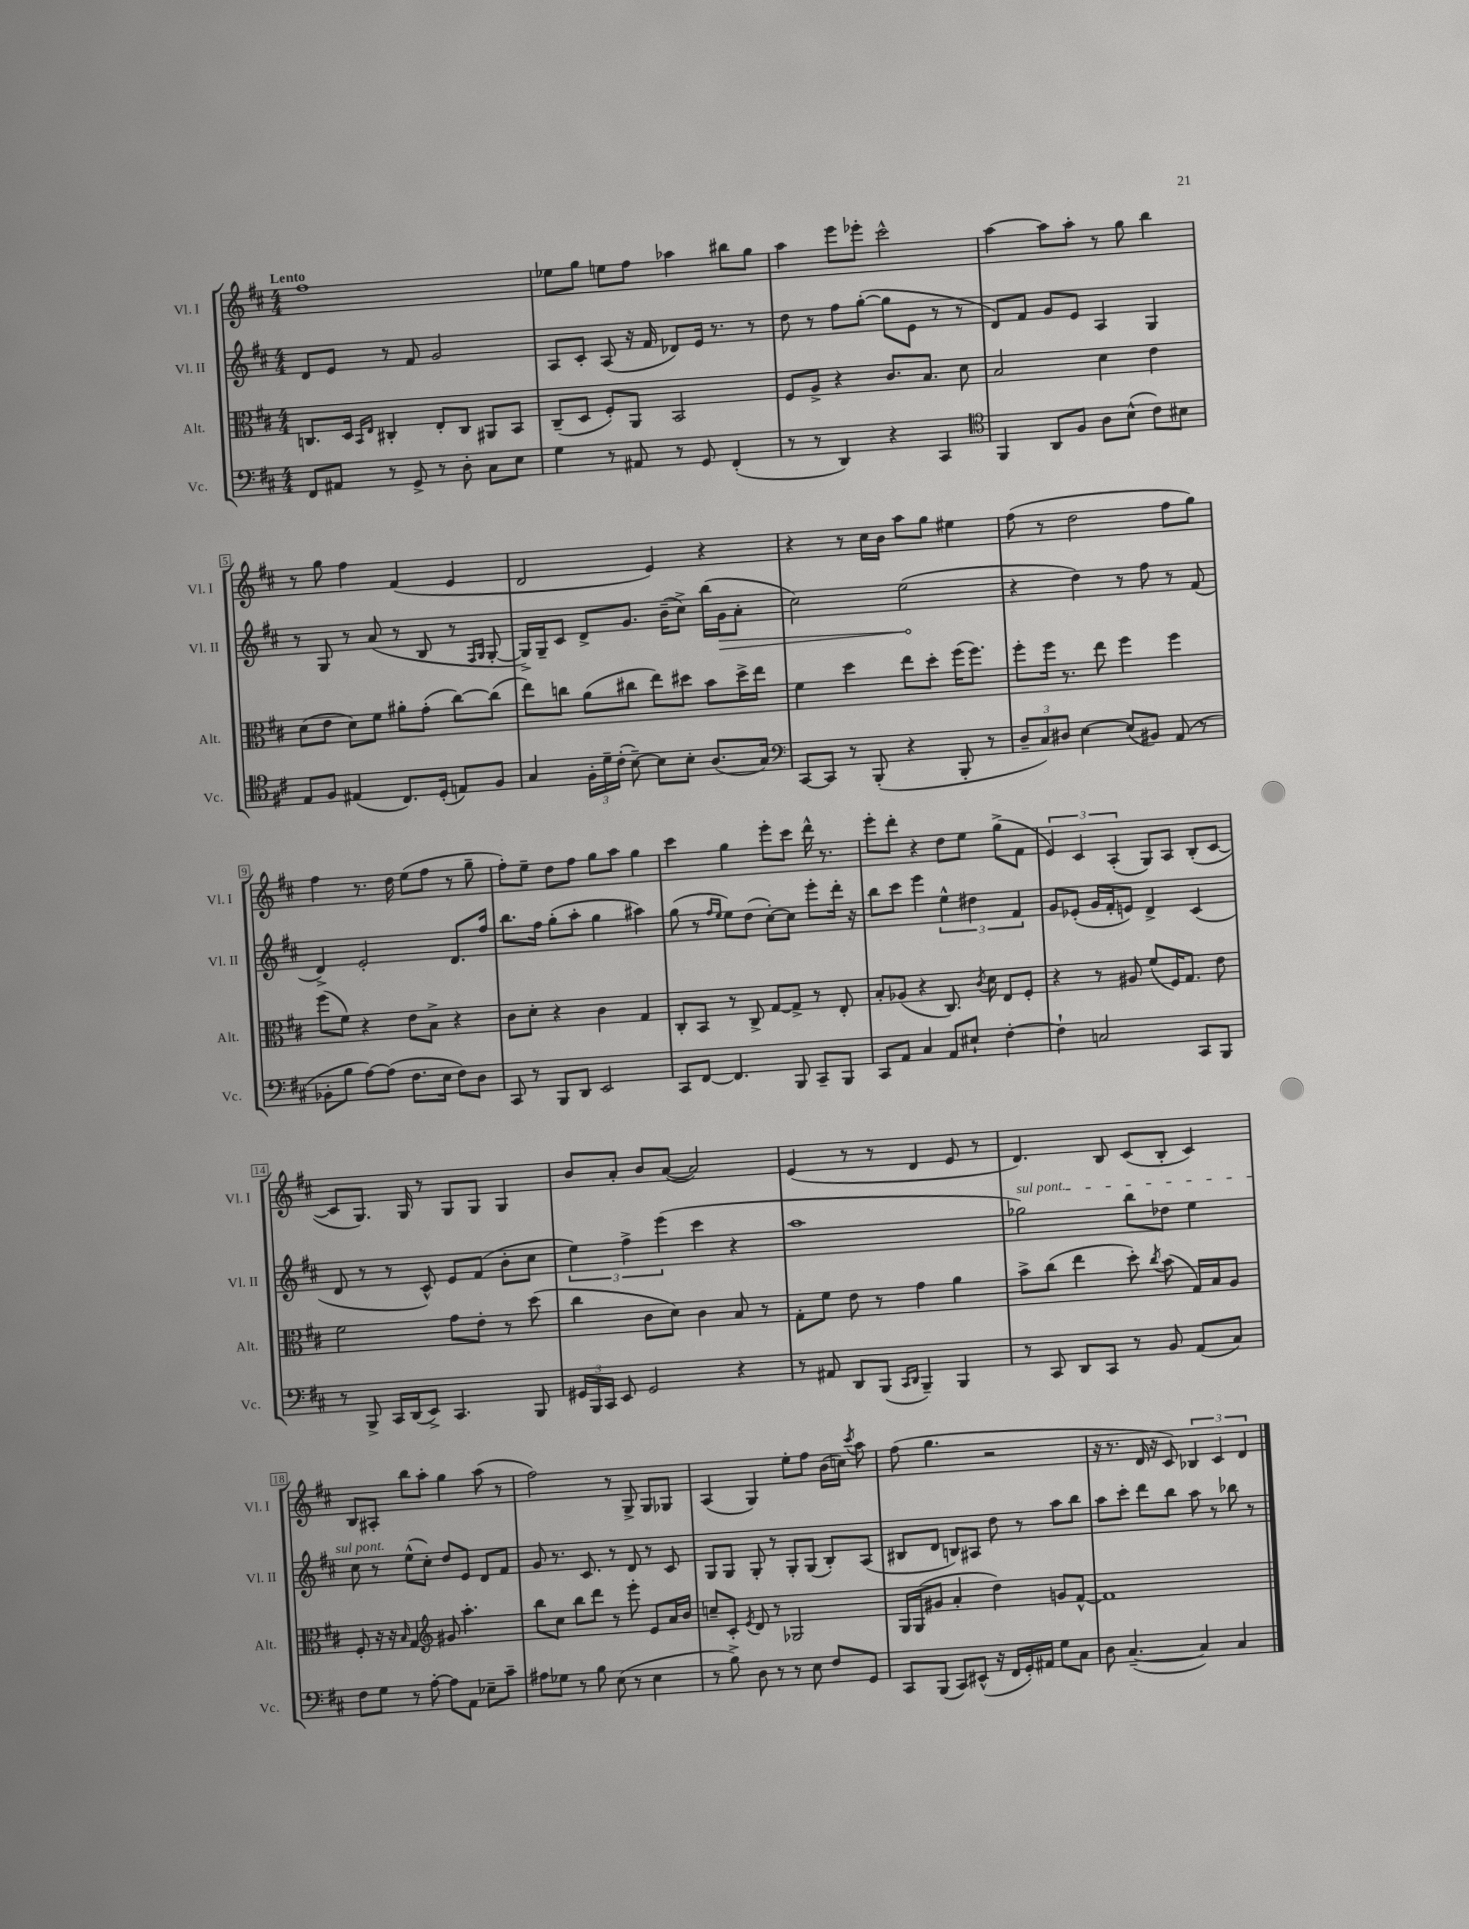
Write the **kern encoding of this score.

**kern	**kern	**kern	**kern
*staff4	*staff3	*staff2	*staff1
*clefF4	*clefC3	*clefG2	*clefG2
*k[f#c#]	*k[f#c#]	*k[f#c#]	*k[f#c#]
*M4/4	*M4/4	*M4/4	*M4/4
8FF#/L	8.C/L	8d/L	1ff#
8AA#/J	.	8e/J	.
.	16D/Jk	.	.
.	16qqBB/LL	.	.
.	16qqE/JJ	.	.
8r	4C#'/	8r	.
8GG^/	.	8f#/	.
8r	8E'/L	2g/	.
8D'\	8C#/J	.	.
8C#\L	8AA#/L	.	.
8E\J	8BB/J	.	.
=	=	=	=
4G\	(8C#~/L	8A/L	8ee-\L
.	8D/J	8c#'/J	8gg\J
8r	8F#'/L)	(8A/	8ee\L
8AA#/	8AA/J	16r	8ff#\J
.	.	16f#/	.
8r	2BB/	8d-/L)	4aa-\
8GG/	.	16e/Jk	.
.	.	8.r	.
(4FF#'/	.	.	8bb#\L
.	.	8r	8gg\J
=	=	=	=
8r	8F#/L	8dd\	4aa\
8r	8A^/J	8r	.
4DD/)	4r	8ff#\L	8eee\L
.	.	([8gg'\J	8eee-'\J
4r	8.c#/L	8gg\]L	2ccc#^^\
.	.	8e\J	.
.	8.B/J	.	.
4CC#/	.	8r	.
.	8d\	8r	.
=	=	=	=
*clefC4	*	*	*
4FF#/	2B/	8d/L)	[4aa\
.	.	8f#/J	.
8AA/L	.	8g/L	8aa\]L
8F#/J	.	8e/J	8aa'\J
8A\L	4d\	4A/	8r
(8B^^\J	.	.	8gg\
8c#\L)	4e\	4G/	4bb\
8B#\J	.	.	.
=	=	=	=
8E/L	(8d\L	8r	8r
8F#/J	8e\J	8G/	8gg\
(4E#/	8d\L)	8r	4ff#\
.	8f#\J	(8a/	.
8.C#/L)	8a#'\L	8r	(4f#/
.	(8g'\J	8B/	.
(16D'/Jk	.	.	.
8E/L)	[8cc#\L)	8r	4e/
.	.	16qqF#/LL	.
.	.	16qqG/JJ	.
8F#/J	(8cc#\]J	[8G'/	.
=	=	=	=
4G/	8ee\L)	16G^/]LL)	2d/
.	.	16G~/J	.
.	8cc\J	8c#/J	.
24F#'\LL	(8a\L	8d^/L	.
24d~\	.	.	.
(24c#'\JJ	.	.	.
[8B~\)	8cc#\J	8.g/J	.
8B\]L	8ee\L)	.	4e/)
.	.	(16b~\LK	.
8B'\J	8dd#\J	8cc#^\J)	.
(8.A/L	8b\L	(16bb\LL	4r
.	.	16g\J	.
.	16dd#^\L	8a'\J	.
16G/Jk)	16ee\JJ	.	.
=	=	=	=
*clefF4	*	*	*
[8CC#/L	4f#\	2cc#\)	4r
8CC#/]J	.	.	.
8r	4dd\	.	8r
(8BBB'/	.	.	16cc#\LL
.	.	.	16b\JJ
4r	8ee\L	(2ee\	8aa\L
.	8dd'\J	.	8gg\J
8BBB'/	(16ff#\LK	.	4ee#\
.	8.ff#\J)	.	.
8r	.	.	.
=	=	=	=
12D~/L	8ff#'\L	4r	(8ff#\
12C#/)	.	.	.
.	16ff#\Jk	.	8r
12D#/J	.	.	.
.	8.r	.	.
[4E\	.	4dd\)	2dd\
.	8ee\	.	.
(8E/]L	4ff#\	8r	.
8BB#/J)	.	8ff#\	.
(8AA/	4ff#\	8r	8ff#\L
8r	.	(8f#/	8gg\J)
=	=	=	=
8BB-'\L	(8ff#\L	4d^/)	4ff#\
8B\J	8f#\J)	.	.
[8A\L)	4r	2e'/	8.r
(8A\]J	.	.	.
.	.	.	16dd\
8.F#\L	8e\L	.	(8ee\L
.	8B^\J	.	8ff#\J
16E\Jk	.	.	.
8F#\L)	4r	8.d/L	8r
8D\J	.	.	8gg~\
.	.	16ff#/Jk	.
=	=	=	=
8CC#/	8c#\L	8.bb\L	8ff#'\L)
8r	8d'\J	.	8ee~\J
.	.	16ff#\Jk	.
8BBB/L	4r	(8gg'\L	8dd\L
8DD/J	.	8aa'\J	8ff#\J
2EE/	4c#\	4gg\	8gg\L
.	.	.	8aa\J
.	4G/	4aa#\)	4gg\
=	=	=	=
8CC#/L	8C#'/L	(8gg\	4ccc#\
[8FF#/J	8BB/J	8r	.
.	.	16qqff#/LL	.
.	.	16qqee/JJ	.
4.FF#/]	8r	8ee\L)	4gg\
.	8C#^/	(8dd\J	.
.	[8G/L	[8cc#'\L)	8eee'\L
8BBB/	8G^/]J	8cc#\]J	8ccc#\J
8CC#~/L	8r	8eee'\L	16ddd^^\
.	.	.	8.r
8BBB/J	8E'/	16ddd'\Jk	.
.	.	16r	.
=	=	=	=
8CC#/L	8B'/L	8bb\L	8eee'\L
8AA/J	(8A-/J	8ccc#\J	8ddd'\J
4C#/	4r	4eee\	4r
8AA/L	8.C#/)	6ee^^\	8dd\L
8E#`/J	.	.	8ee\J
.	.	6dd#\	.
.	8qc#/	.	.
.	16d\	.	.
[4F#'\	8E/L	.	(8gg^\L
.	.	6f#/	.
.	8F#'/J	.	8f#\J
=	=	=	=
4F#`\]	4r	8g/L	6e/)
.	.	(8e-'/J	.
.	.	.	6c#/
2C/	8r	16g/LL	.
.	.	16f#'/J	.
.	.	.	(6A'/
.	8A#/	8e/J)	.
.	(8f#/L	4d^/	8G/L)
.	16F#/K)	.	8A/J
.	8.G/J	.	.
8CC#/L	.	(4c#/	(8B'/L
8BBB/J	8e\	.	[8c#/J
=	=	=	=
8r	2f#\	8d/	8c#/]L
8BBB^/	.	8r	8.G/J)
16CC#/LL	.	8r	.
(16DD/J	.	.	16G/
8EE^/J)	.	8c#^^/)	8r
4.CC#/	8g\L	8e/L	8G/L
.	8e'\J	(8f#/J	8G/J
.	8r	8b'\L	4G/
8BBB/	(8dd\	8cc#\J	.
=	=	=	=
24GG#/LL	4cc#\	6ee\)	8b/L
24BBB/	.	.	.
24CC#/JJ	.	.	.
8EE/	.	.	8a'/J
.	.	6ff#^\	.
2GG#/	8c#\L	.	8b/L
.	.	(6eee\	.
.	8d\J)	.	([8a/J
.	4c#\	4ccc#\	2a/])
4r	8B/	4r	.
.	8r	.	.
=	=	=	=
8r	8G'\L	1aa	(4e/
8AA#/	8f#\J	.	.
8DD/L	8e\	.	8r
(8BBB/J	8r	.	8r
16qqCC#/LL	.	.	.
16qqDD/JJ	.	.	.
4BBB~/)	4g\	.	4d/
4BBB/	4a\	.	8e/
.	.	.	8r
=	=	=	=
8r	8b^\L	2gg-\)	4.d/)
8CC#/	(8cc#\J	.	.
8DD/L	4ee\	.	.
8CC#/J	.	.	8B/
8r	8dd'\)	8bb\L	(8c#/L
.	8qcc#/	.	.
8BB/	(8b\	8dd-\J	8B'/J
(8AA/L	16G/LL)	4ee\	4c#/)
.	16B/J	.	.
8C#/J)	8A/J	.	.
=	=	=	=
8F#\L	8F#'/	8cc#\	8B/L
8G\J	16r	8r	8A#'/J
.	16r	.	.
.	16qqB/	.	.
8r	4G/	(8ee^^\L	8bb\L
[8A'\	.	8cc#'\J)	8aa'\J
*	*clefG2	*	*
8A\]L	8g#/	8dd/L	4gg\
8AA\J	4.aa'\	8e/J	.
8E-~\L	.	8d/L	(8aa\
8c#~\J	.	8f#/J	8r
=	=	=	=
8A#\L	8bb\L	8g/	2ff#\)
8G-\J	8cc#\J	8.r	.
8r	8bb\L	.	.
.	.	8.c#/	.
8B\	8ddd\J	.	.
(8E\	8r	8r	8r
8r	8eee'\	8d/	8G^/
4E\	8e/L	8r	8G/L
.	16a/L	8c#/	8G-/J
.	16b/JJ	.	.
=	=	=	=
8r	8cc~/L	8G/L	(4A/
8B^\)	8c#'/J	8G/J	.
.	8qe/	.	.
8D\	8d/	8G'/	4G/)
8r	8r	8r	.
8r	2G-/	8G'/L	8ee'\L
8E\	.	(8G/J	8ff#\J
8F#/L	.	8B'/L)	(16b\LL
.	.	.	16cc\JJ)
.	.	.	8qccc#/
8GG/J	.	(8A/J	8aa\
=	=	=	=
8CC#/L	16G/LL	8B#/L	(8ff#\
.	(16G/J	.	.
(8BBB/J	8g#/J	8d/J	4.gg\
8CC#/L)	4a'/	8B/L)	.
(8EE#^^/J	.	8A#/J	.
16r	4dd\)	8dd\	2r
16FF#/LL	.	.	.
16GG'/)	.	8r	.
16AA#/JJ	.	.	.
8G\L	8g/L	8aa\L	.
8C#\J	[8f#^^/J	8bb\J	.
=	=	=	=
8D\	1f#]	8aa\L	16r
.	.	.	8.r
([4.C#~/	.	8ccc#'\J	.
.	.	8ddd\L	16d/
.	.	.	16r
.	.	8bb\J	8c#/)
4C#/])	.	8aa\	6B-/
.	.	8r	.
.	.	.	6c#/
4C#/	.	8bb-\	.
.	.	.	6d/
.	.	8r	.
==	==	==	==
*-	*-	*-	*-
